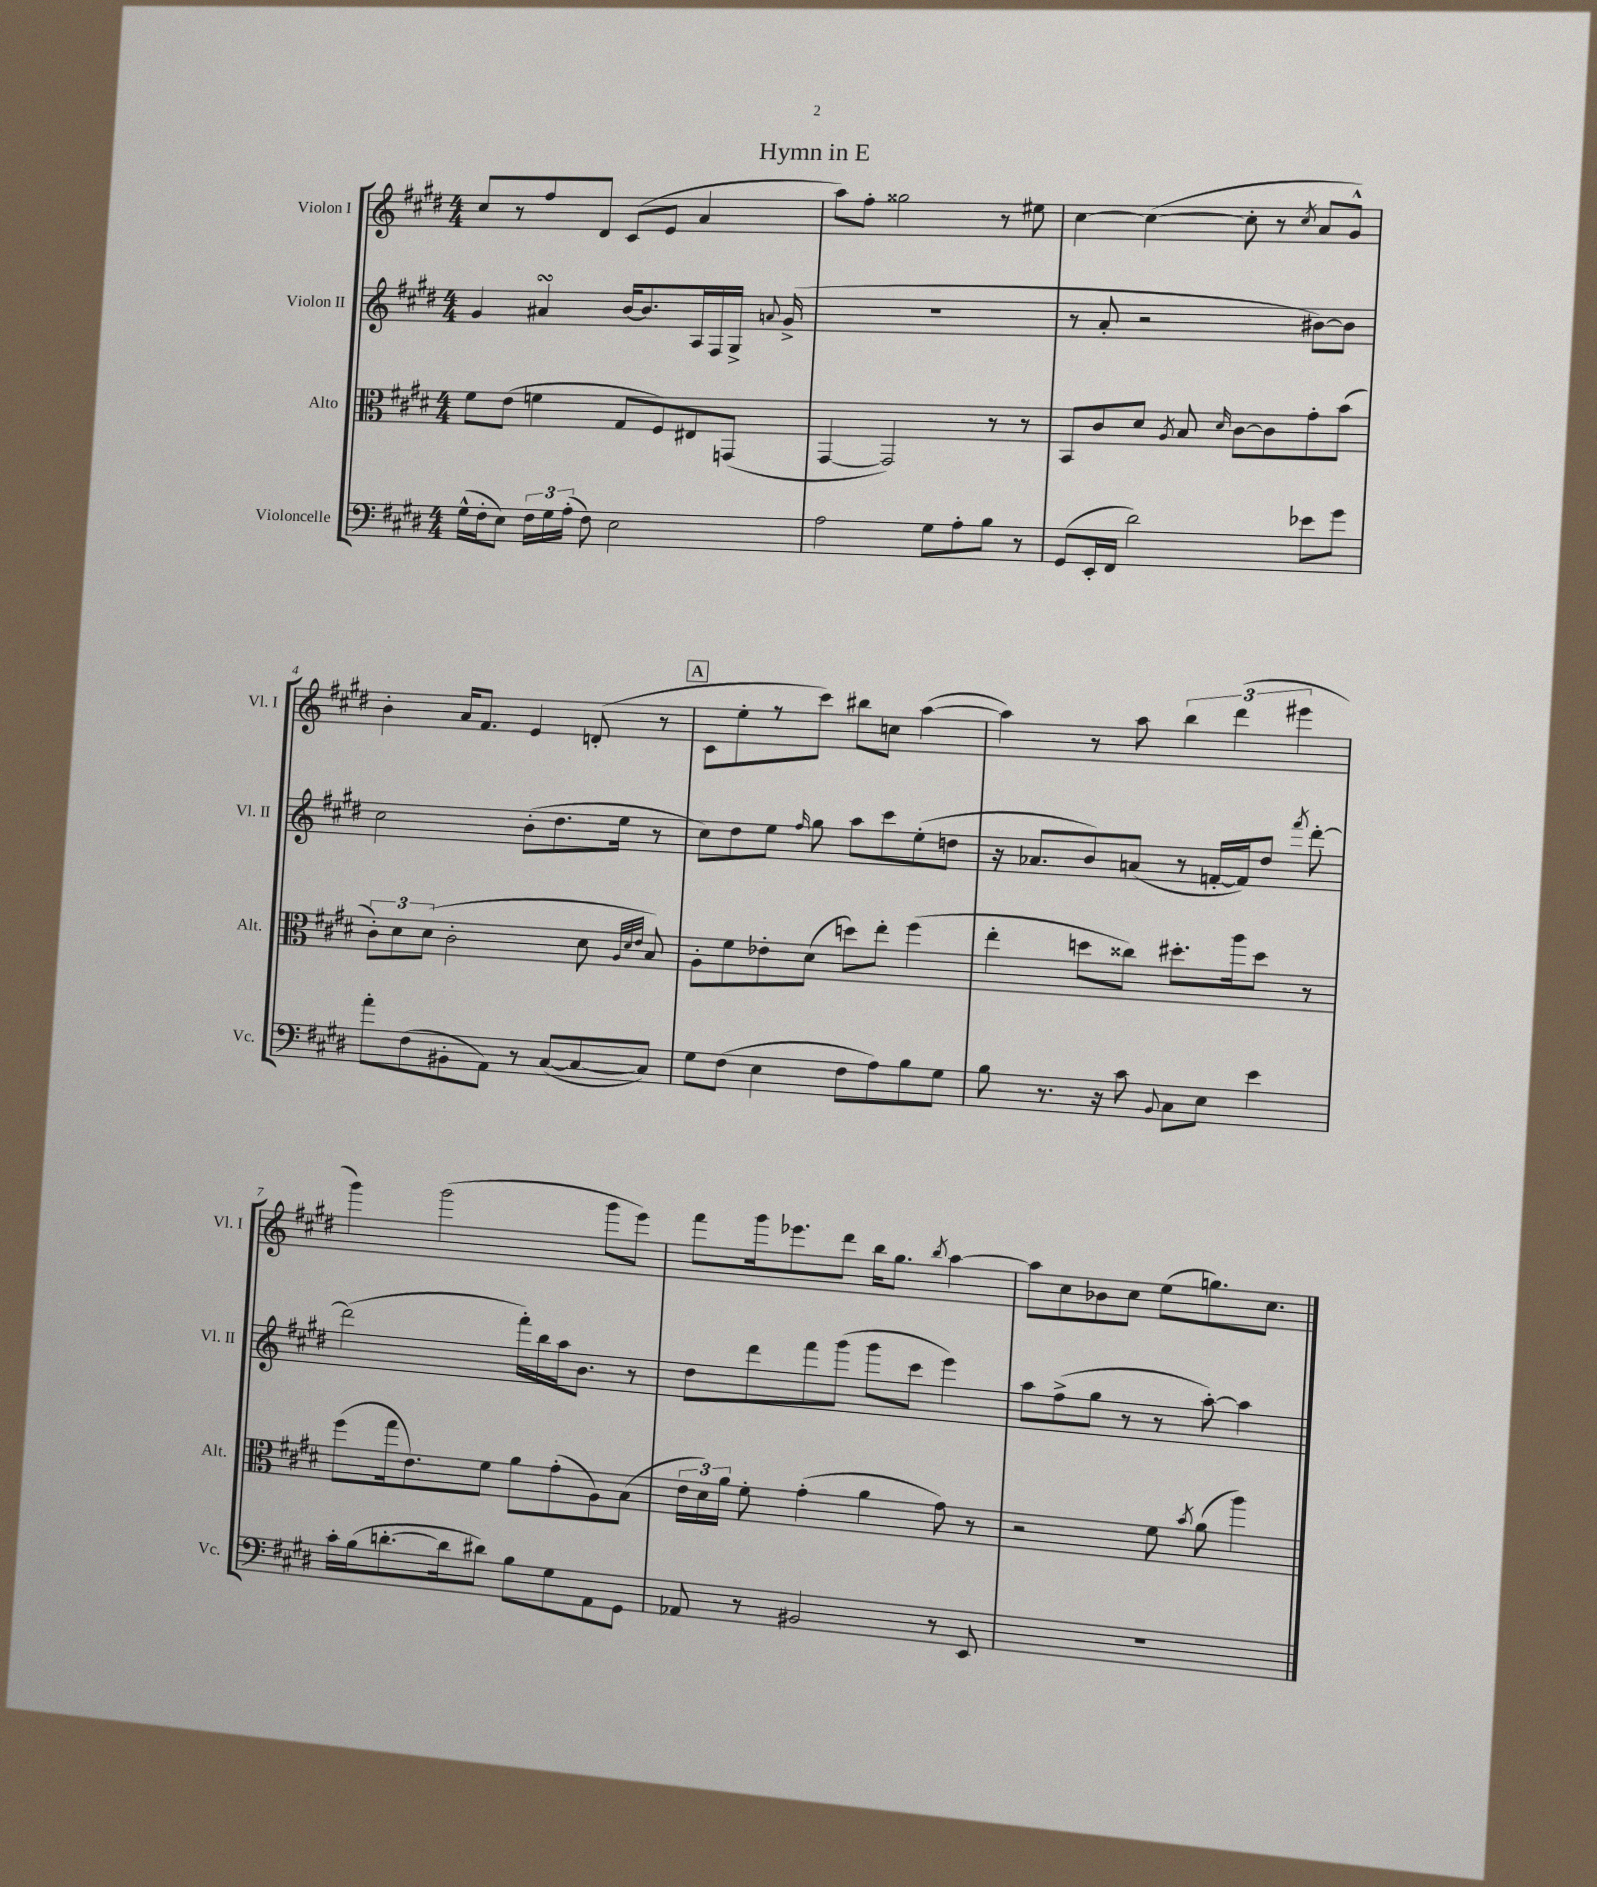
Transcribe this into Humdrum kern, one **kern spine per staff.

**kern	**kern	**kern	**kern
*staff4	*staff3	*staff2	*staff1
*clefF4	*clefC3	*clefG2	*clefG2
*k[f#c#g#d#]	*k[f#c#g#d#]	*k[f#c#g#d#]	*k[f#c#g#d#]
*M4/4	*M4/4	*M4/4	*M4/4
(16G#^^	8f#	4g#	8cc#
16F#'	.	.	.
8E)	(8e	.	8r
24F#	4f	4a#	8ff#
24G#	.	.	.
(24A'	.	.	.
8F#)	.	.	8d#
2E	8G#	[16b	(8c#
.	.	8.b]	.
.	8F#)	.	8e
.	8E#	16A	4a
.	.	16F#	.
.	(8GG	16G#^	.
.	.	8qqa	.
.	.	(16g#^	.
=	=	=	=
2A	[4GG#	1r	8aa)
.	.	.	8ff#'
.	2GG#])	.	2gg##
8G#	.	.	.
8A'	.	.	.
8B	8r	.	8r
8r	8r	.	8ee#
=	=	=	=
(8GG#	8BB	8r	[4cc#
16EE'	8c#	8a'	.
16FF#	.	.	.
2d#)	8d#	2r	(4cc#_
.	8qA	.	.
.	8B	.	.
.	16qqd#	.	.
.	[8c#	.	8cc#']
.	8c#]	.	8r
.	.	.	8qcc#
8e-	8g#'	[8b#)	8a
8g#	(8b	8b#]	8g#^^)
=	=	=	=
8a'	12c#')	2cc#	4b'
.	12d#	.	.
(8F#	.	.	.
.	(12d#	.	.
8BB#'	2c#'	.	16a
.	.	.	8.f#
8AA)	.	.	.
8r	.	(8b'	4e
([8C#	.	8.dd#	.
8C#_	8d#	.	(8d'
.	.	16ee	.
.	32qqA	.	.
.	32qqd#	.	.
.	32qqe	.	.
8C#])	8B)	8r	8r
=	=	=	=
8G#	8A'	8cc#)	8c#
(8F#	8f#	8dd#	8ee'
4E	8e-'	8ee	8r
.	.	16qqff#	.
.	(8d#	8gg#	8ccc#)
8F#	8dd)	8aa	8bb#
8A)	8ee'	8ccc#	8cc
8B	(4ff#	(8ee'	([4aa
8G#	.	8dd	.
=	=	=	=
8B	4ee'	16r	4aa])
.	.	8.a-	.
8.r	.	.	.
.	8dd	8b)	8r
16r	.	.	.
8c#	8cc##)	(8a	8aa
8qqBB	.	.	.
8C#	8.dd#'	8r	6bb
8E	.	[16f'	.
.	.	.	(6ddd#
.	16aa	16f])	.
4e	8dd#	8dd#	.
.	.	.	6eee#
.	.	8qfff#	.
.	8r	[8ddd#'	.
=	=	=	=
16c#'	(8ff#	(2ddd#]	4ggg#)
(16B	.	.	.
[8.d'	16gg#	.	.
.	8.e)	.	.
.	.	.	(2ggg#
16d]	.	.	.
8d#)	8f#	.	.
8B	8a	16fff#')	.
.	.	16bb	.
8G#	(8g#'	16aa	.
.	.	8.b	.
8AA	8A)	.	8ggg#
8GG#	(8B	8r	8eee)
=	=	=	=
8AA-	24e	8dd#	8fff#
.	24d#)	.	.
.	24a	.	.
8r	8f#'	8ddd#	16ggg#
.	.	.	8.eee-
2BB#	(4g#'	8fff#	.
.	.	(8ggg#	8ddd#
.	4a	8ggg#	16bb
.	.	.	8.gg#
.	.	8ccc#	.
.	.	.	8qbb
8r	8g#)	4eee)	[4aa
8EE	8r	.	.
=	=	=	=
1r	2r	8aa	8aa]
.	.	(8ff#^	8cc#
.	.	8gg#	8b-
.	.	8r	8cc#
.	8f#	8r	(8ee
.	8qb	.	.
.	(8a	[8aa')	8.gg)
.	4aa)	4aa]	.
.	.	.	8.cc#
==	==	==	==
*-	*-	*-	*-
